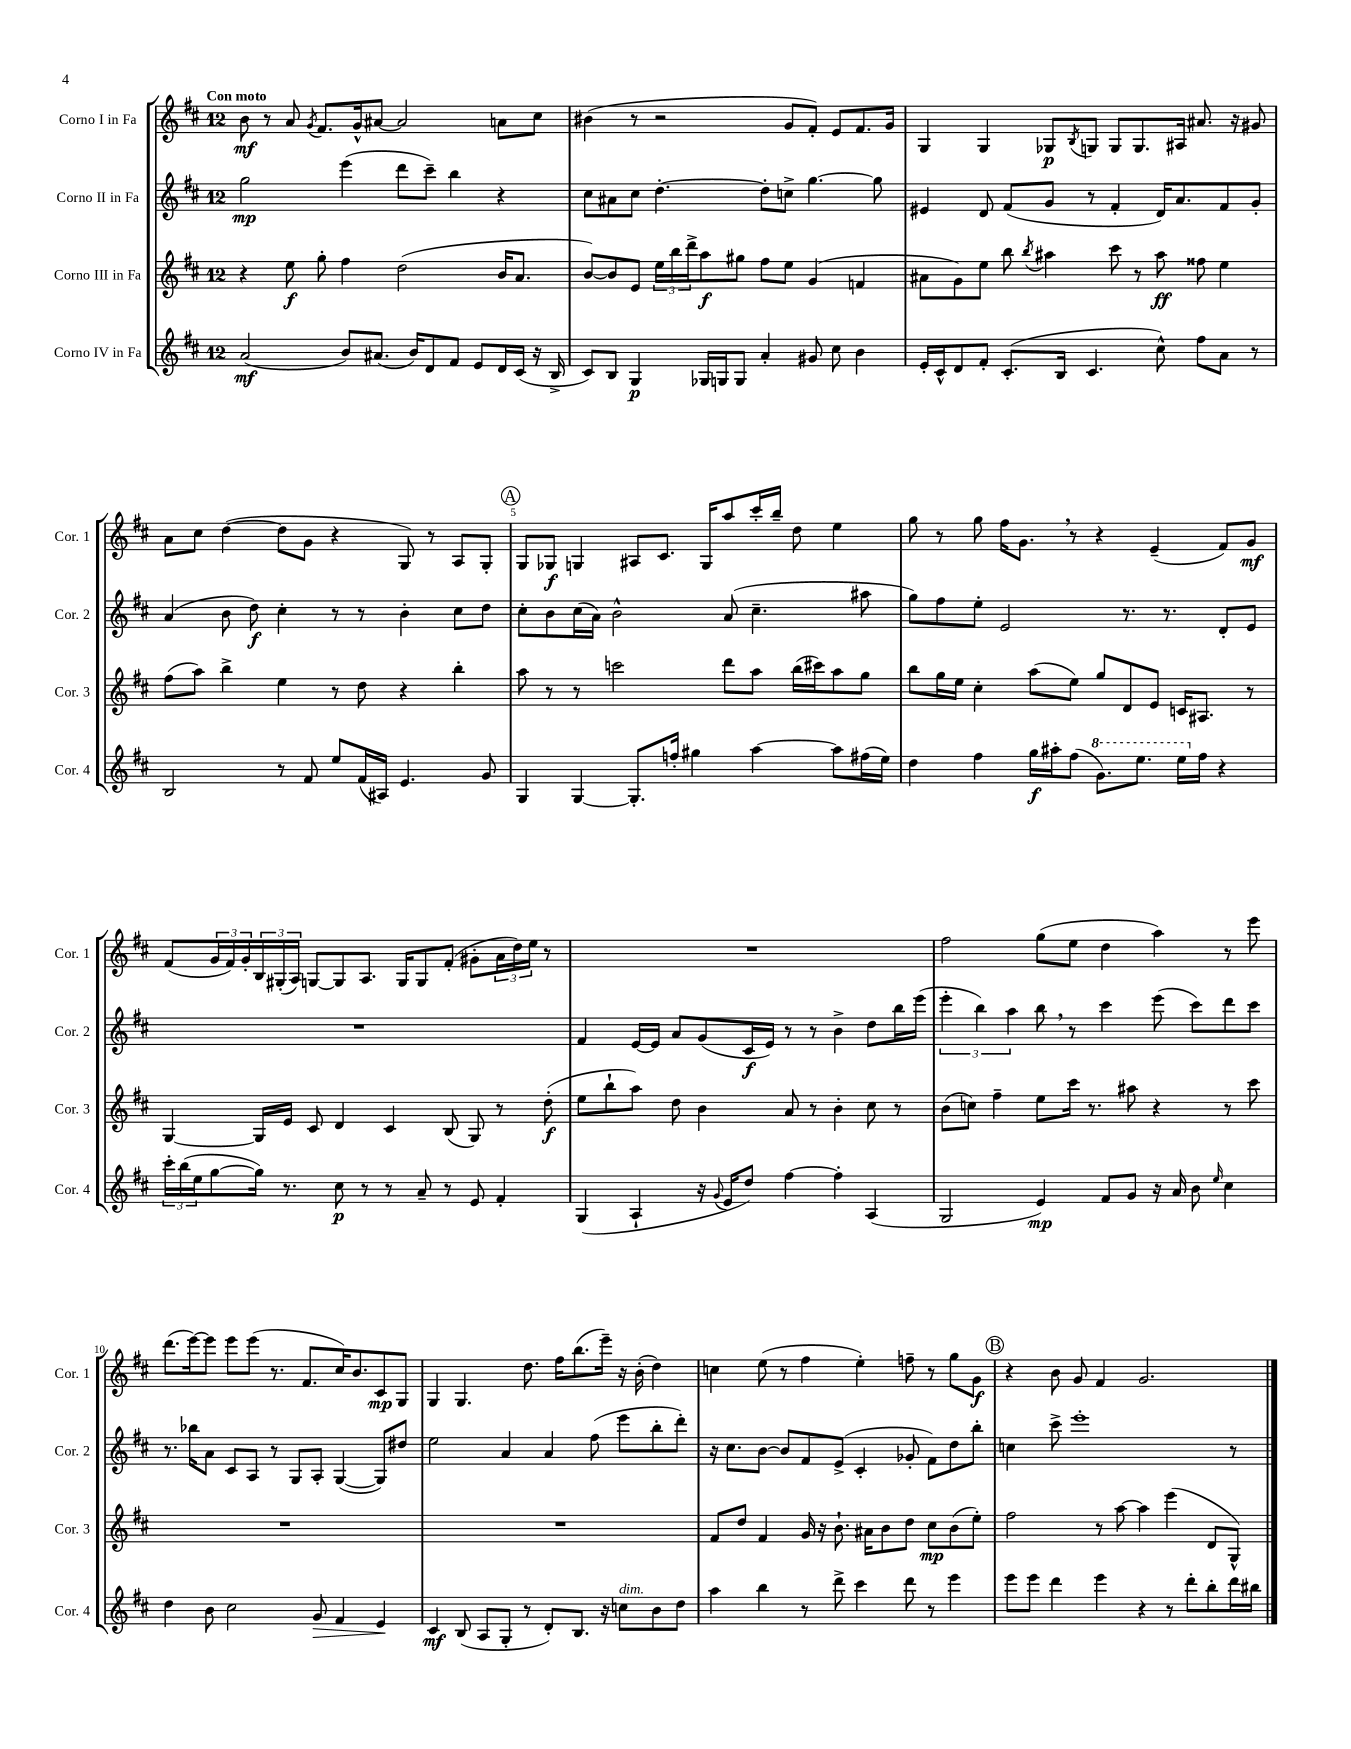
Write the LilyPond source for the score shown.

<<
\new StaffGroup <<
\new Staff = "s0" \with { instrumentName = "Corno I in Fa" shortInstrumentName = "Cor. 1" } {
    \clef treble \key d \major \once \override Staff.TimeSignature.style = #'single-digit \time 12/8 \tempo "Con moto"
    b'8\mf r8 a'8 \acciaccatura { g'8 } fis'8. g'16-^ ais'8~ ais'2 a'8 cis''8 |
    bis'4( r8 r2 g'8 fis'8-.) e'8 fis'8. g'16 |
    g4 g4 ges8\p \acciaccatura { b8 } g8 g8 g8. ais16 ais'8. r16 gis'8 |
    a'8 cis''8 d''4~( d''8 g'8 r4 g8) r8 a8 g8-. |
    \mark \markup { \circle "A" } g8 ges8\f g4 ais8 cis'8. g16 a''8 cis'''16-. b''16-- d''8 e''4 |
    g''8 r8 g''8 fis''16 g'8. \breathe r8 r4 e'4--( fis'8) g'8\mf |
    fis'8( \tuplet 3/2 { g'16 fis'16) g'16-. } \tuplet 3/2 { b16 gis16-.( a16) } g8~ g8 a8. g16 g8 fis'8-.( gis'8-. \tuplet 3/2 { a'16 d''16) e''16 } r8 |
    R1. |
    fis''2 g''8( e''8 d''4 a''4) r8 e'''8 |
    d'''8.( e'''16~) e'''8 e'''8 e'''8( r8. fis'8. cis''16) b'8. cis'8\mp g8 |
    g4 g4. d''8. fis''16 b''8.( e'''16--) r16 b'16-.( d''4) |
    c''4 e''8( r8 fis''4 e''4-.) f''8-- r8 g''8 g'8\f |
    \mark \markup { \circle "B" } r4 b'8 g'8 fis'4 g'2. \bar "|." |
}
\new Staff = "s1" \with { instrumentName = "Corno II in Fa" shortInstrumentName = "Cor. 2" } {
    \clef treble \key d \major \once \override Staff.TimeSignature.style = #'single-digit \time 12/8
    g''2\mp e'''4( d'''8 cis'''8--) b''4 r4 |
    cis''8 ais'8 cis''8 d''4.~-. d''8-. c''8-> g''4.~ g''8 |
    eis'4 d'8 fis'8( g'8 r8 fis'4-. d'16) a'8. fis'8 g'8-. |
    a'4( b'8 d''8\f) cis''4-. r8 r8 b'4-. cis''8 d''8 |
    \mark \markup { \circle "A" } cis''8-. b'8 cis''16( a'16) b'2-^ a'8( cis''4.-- ais''8 |
    g''8) fis''8 e''8-. e'2 r8. r8. d'8-. e'8 |
    R1. |
    fis'4 e'16~ e'16 a'8 g'8( cis'16\f e'16) r8 r8 b'4-> d''8 b''16 e'''16( |
    \tuplet 3/2 { e'''4-. b''4) a''4 } b''8 \breathe r8 cis'''4 e'''8( cis'''8) d'''8 cis'''8 |
    r8. bes''16 a'8 cis'8 a8 r8 g8 a8-. g4~( g8) dis''8 |
    e''2 a'4 a'4 fis''8( e'''8 b''8-. d'''8-.) |
    r16 cis''8. b'8~ b'8 fis'8 e'8->( cis'4-. ges'8-. fis'8) d''8 b''8-. |
    \mark \markup { \circle "B" } c''4 cis'''8-> e'''1-. r8 \bar "|." |
}
\new Staff = "s2" \with { instrumentName = "Corno III in Fa" shortInstrumentName = "Cor. 3" } {
    \clef treble \key d \major \once \override Staff.TimeSignature.style = #'single-digit \time 12/8
    r4 e''8\f g''8-. fis''4 d''2( b'16 a'8. |
    b'8~) b'8 e'8 \tuplet 3/2 { e''16 b''16 d'''16-> } a''8\f gis''8 fis''8 e''8 g'4( f'4 |
    ais'8 g'8) e''8 b''8 \acciaccatura { b''8 } ais''4 cis'''8 r8 ais''8\ff fisis''8 e''4 |
    fis''8( a''8) b''4-> e''4 r8 d''8 r4 b''4-. |
    \mark \markup { \circle "A" } a''8 r8 r8 c'''2 d'''8 a''8 b''16( cis'''16) a''8 g''8 |
    b''8 g''16 e''16 cis''4-. a''8( e''8) g''8 d'8 e'8 c'16 ais8. r8 |
    g4~ g16 e'16 cis'8 d'4 cis'4 b8( g8) r8 d''8-.\f( |
    e''8 b''8-! a''8) d''8 b'4 a'8 r8 b'4-. cis''8 r8 |
    b'8( c''8) fis''4-- e''8 cis'''16 r8. ais''8 r4 r8 cis'''8 |
    R1. |
    R1. |
    fis'8 d''8 fis'4 g'16 r16 b'8.-! ais'16 b'8 d''8 cis''8\mp b'8( e''8-.) |
    \mark \markup { \circle "B" } fis''2 r8 a''8~ a''4 e'''4( d'8 g8-^) \bar "|." |
}
\new Staff = "s3" \with { instrumentName = "Corno IV in Fa" shortInstrumentName = "Cor. 4" } {
    \clef treble \key d \major \once \override Staff.TimeSignature.style = #'single-digit \time 12/8
    a'2\mf( b'8) ais'8.( b'16) d'8 fis'8 e'8 d'16 cis'16( r16 b16-> |
    cis'8) b8 g4\p ges16 g16 g8 a'4-. gis'8 cis''8 b'4 |
    e'16-. cis'16-^ d'8 fis'8-. cis'8.-.( b16 cis'4. cis''8-^) fis''8 a'8 r8 |
    b2 r8 fis'8 e''8 fis'16( ais16) e'4. g'8 |
    \mark \markup { \circle "A" } g4 g4~ g8.-. f''16-. gis''4 a''4~ a''8 fis''16( e''16) |
    d''4 fis''4 g''16\f ais''16-. fis''8( \ottava #1 g''8.) e'''8. e'''16 \ottava #0 fis''16 r4 |
    \tuplet 3/2 { cis'''16-. b''16( e''16 } g''8~ g''16) r8. cis''8\p r8 r8 a'8-- r8 e'8 fis'4-. |
    g4( a4-! r16 \appoggiatura { g'8 } e'16 d''8) fis''4~ fis''4-. a4( |
    g2 e'4\mp) fis'8 g'8 r16 a'16 b'8 \grace { e''16 } cis''4 |
    d''4 b'8 cis''2 g'8\> fis'4 e'4\! |
    cis'4\mf b8( a8 g8-. r8 d'8-.) b8. r16 c''8^\markup { \italic "dim." } b'8 d''8 |
    a''4 b''4 r8 d'''8-> cis'''4 d'''8 r8 e'''4 |
    \mark \markup { \circle "B" } e'''8 e'''8 d'''4 e'''4 r4 r8 d'''8-. b''8-. d'''16 bis''16 \bar "|." |
}
>>
>>
\layout { \context { \Score \override BarNumber.break-visibility = ##(#f #t #t) barNumberVisibility = #(every-nth-bar-number-visible 5) } }
